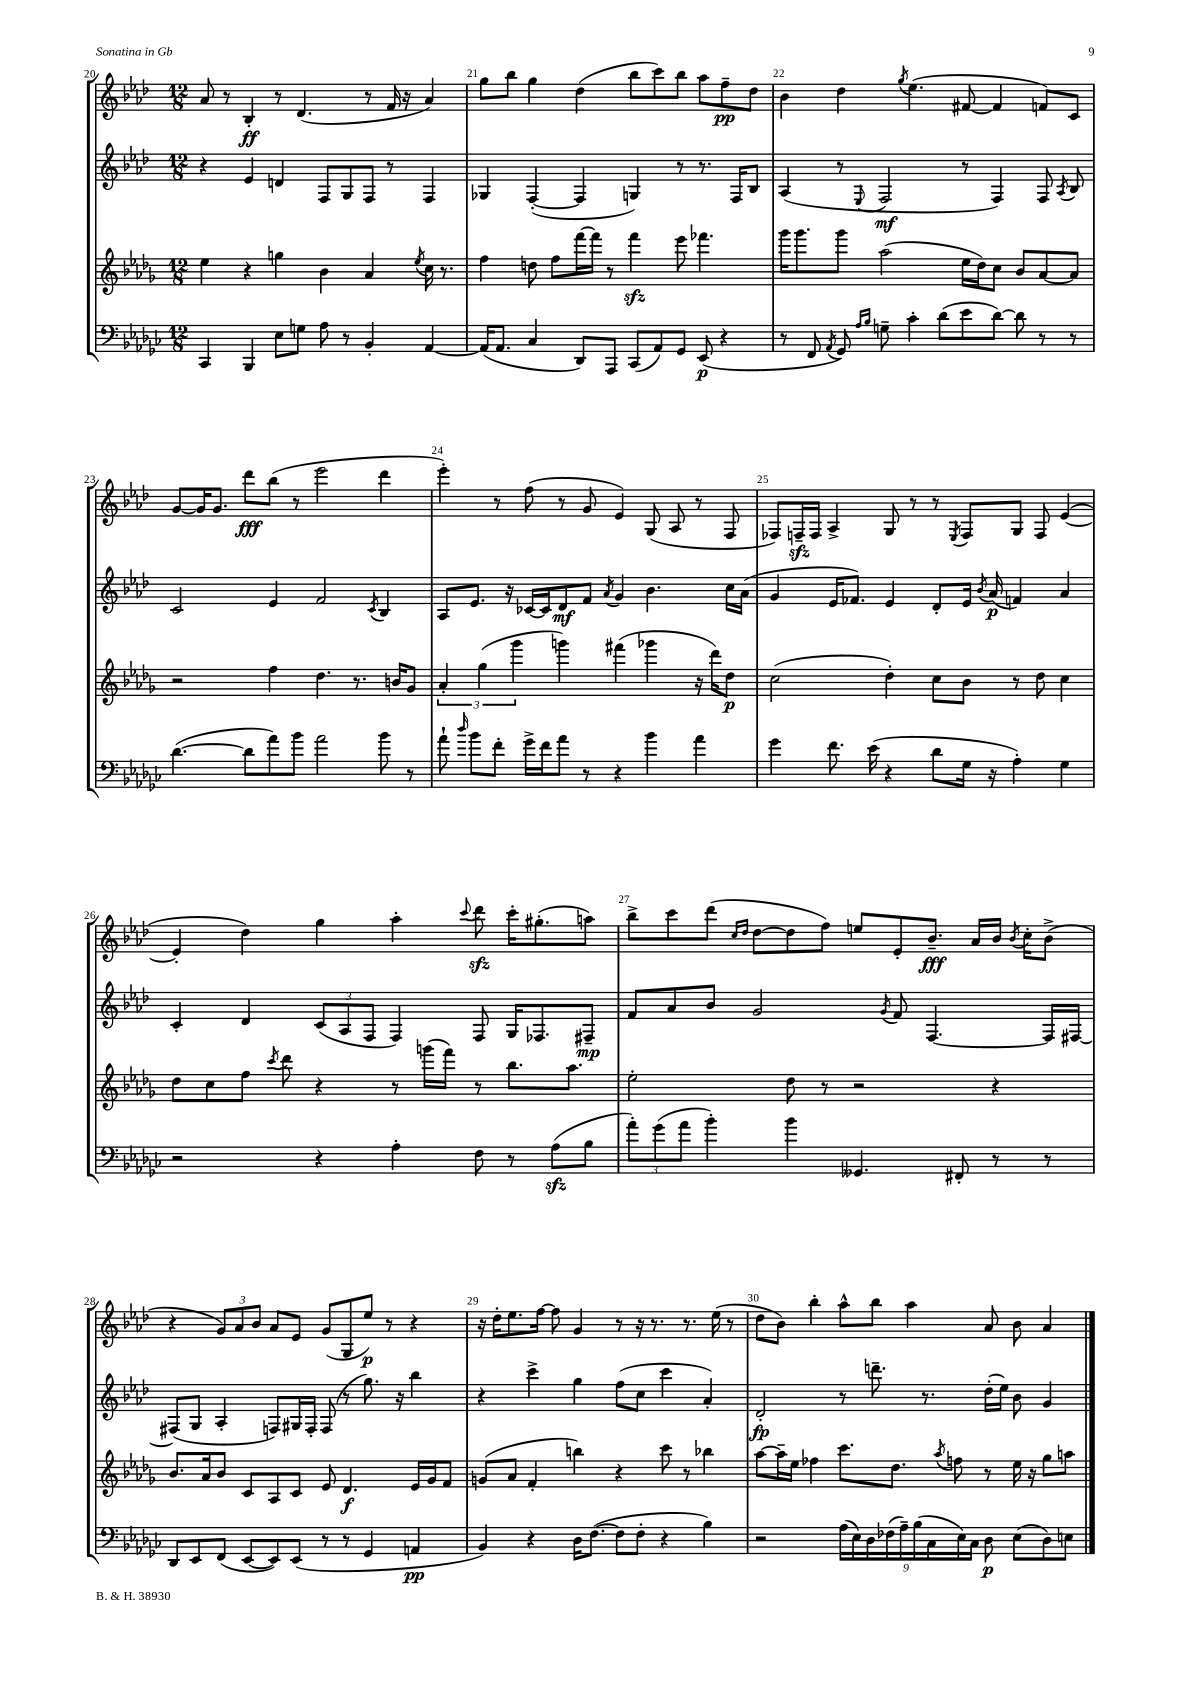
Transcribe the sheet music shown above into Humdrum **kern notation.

**kern	**dynam	**kern	**dynam	**kern	**dynam	**kern	**dynam
*part4	*part4	*part3	*part3	*part2	*part2	*part1	*part1
*staff4	*staff4	*staff3	*staff3	*staff2	*staff2	*staff1	*staff1
*clefF4	*	*clefG2	*	*clefG2	*	*clefG2	*
*k[b-e-a-d-g-c-]	*	*k[b-e-a-d-g-]	*	*k[b-e-a-d-]	*	*k[b-e-a-d-]	*
*M12/8	*	*M12/8	*	*M12/8	*	*M12/8	*
=20	=20	=20	=20	=20	=20	=20	=20
4CC-/	.	4ee-\	.	4r	.	8a-/	.
.	.	.	.	.	.	8r	.
4BBB-/	.	4r	.	4e-/	.	4B-'/	ff
8E-\L	.	4ggn\	.	4dn/	.	8r	.
8Gn\J	.	.	.	.	.	(4.d-/	.
8A-\	.	4b-\	.	8F/L	.	.	.
8r	.	.	.	8G/	.	.	.
4BB-'/	.	4a-/	.	8F/J	.	8r	.
.	.	.	.	8r	.	16f/	.
.	.	.	.	.	.	16r	.
.	.	8qee-/	.	.	.	.	.
[4AA-/	.	16cc\	.	4F/	.	4a-/)	.
.	.	8.r	.	.	.	.	.
=21	=21	=21	=21	=21	=21	=21	=21
(16AA-/KL]	.	4ff\	.	4G-X/	.	8gg\L	.
8.AA-/J	.	.	.	.	.	.	.
.	.	.	.	.	.	8bb-\J	.
4C-/	.	8ddn\	.	([4F'/	.	4gg\	.
.	.	8ff\L	.	.	.	.	.
8DD-/L)	.	[16fff\L	.	4F/]	.	(4dd-\	.
.	.	16fff\JJ]	.	.	.	.	.
8AAA-/J	.	8r	.	.	.	.	.
(8CC-/L	.	4fffzz\	.	4Gn/)	.	8bb-\L	.
8AA-/)	.	.	.	.	.	8ccc\)	.
8GG-/J	.	8eee-\	.	8r	.	8bb-\J	.
(8EE-/	p	4.fff-X\	.	8.r	.	8aa-\L	.
4r	.	.	.	.	.	8ff~\	pp
.	.	.	.	16F/KL	.	.	.
.	.	.	.	8B-/J	.	8dd-\J	.
=22	=22	=22	=22	=22	=22	=22	=22
8r	.	16ggg-\KL	.	(4A-/	.	4b-\	.
.	.	8.ggg-\	.	.	.	.	.
8FF/	.	.	.	.	.	.	.
8qAA-/	.	.	.	.	.	.	.
8GG-/)	.	8ggg-\J	.	8r	.	4dd-\	.
16qqA-/LL	.	.	.	.	.	.	.
16qqB-/JJ	.	.	.	8qqE-/	.	.	.
8Gn~\	.	(2aa-\	.	2F/	mf	.	.
.	.	.	.	.	.	8qgg/	.
4c-'\	.	.	.	.	.	(4.ee-\	.
(8d-\L	.	.	.	.	.	.	.
8e-\	.	16ee-\LL	.	8r	.	[8f#X/	.
.	.	16dd-\J)	.	.	.	.	.
[8d-\J)	.	8cc\J	.	4F/)	.	4f#/]	.
8d-\]	.	8b-/L	.	.	.	.	.
8r	.	[8a-/	.	8F/	.	8fn/L)	.
.	.	.	.	8qA-/	.	.	.
8r	.	8a-/J]	.	8B-/	.	8c/J	.
!!LO:LB:g=z
=23	=23	=23	=23	=23	=23	=23	=23
([4.d-\	.	2r	.	2c/	.	[8g/L	.
.	.	.	.	.	.	16g/K]	.
.	.	.	.	.	.	8.g/J	.
8d-\L]	.	.	.	.	.	8ddd-\L	fff
8a-\)	.	4ff\	.	4e-/	.	(8bb-\J	.
8b-\J	.	.	.	.	.	8r	.
2a-\	.	4.dd-\	.	2f/	.	2eee-\	.
.	.	8.r	.	.	.	.	.
.	.	.	.	8qc/	.	.	.
8b-\	.	.	.	4B-/	.	4ddd-\	.
.	.	16bn/KL	.	.	.	.	.
8r	.	8g-/J	.	.	.	.	.
=24	=24	=24	=24	=24	=24	=24	=24
8a-`\	.	6a-'/	.	8A-/L	.	4eee-'\)	.
16qqdd-/	.	.	.	.	.	.	.
8b-\L	.	.	.	8.e-/J	.	.	.
.	.	(6gg-\	.	.	.	.	.
8f'\J	.	.	.	.	.	8r	.
.	.	.	.	16r	.	.	.
.	.	6ggg-\	.	.	.	.	.
16g-^\LL	.	.	.	[16c-X/LL	.	(8ff\	.
16f\J	.	.	.	16c-/J]	.	.	.
8a-\J	.	4gggn\)	.	8d-/	mf	8r	.
8r	.	.	.	8f/J	.	8g/	.
.	.	.	.	8qa-/	.	.	.
4r	.	(4fff#X\	.	4g/	.	4e-/)	.
4b-\	.	4ggg-X\	.	4.b-\	.	(8G/	.
.	.	.	.	.	.	8A-/	.
4a-\	.	16r	.	.	.	8r	.
.	.	16ddd-\KL)	.	.	.	.	.
.	.	8dd-\J	p	16cc\LL	.	8F/	.
.	.	.	.	(16a-\JJ	.	.	.
=25	=25	=25	=25	=25	=25	=25	=25
4g-\	.	(2cc\	.	4g/	.	8F-X/L)	.
.	.	.	.	.	.	16Fnzz~/L	.
.	.	.	.	.	.	16F/JJ	.
8.f\	.	.	.	16e-/KL	.	4A-^/	.
.	.	.	.	8.f-X/J)	.	.	.
(16e-\	.	.	.	.	.	.	.
4r	.	4dd-'\)	.	4e-/	.	8G/	.
.	.	.	.	.	.	8r	.
8d-\L	.	8cc\L	.	8d-'/L	.	8r	.
.	.	.	.	.	.	8qE-/	.
16G-\Jk	.	8b-\J	.	16e-/Jk	.	8F/L	.
.	.	.	.	8qb-/	.	.	.
16r	.	.	.	(16a-/	p	.	.
4A-'\)	.	8r	.	4fn/)	.	8G/J	.
.	.	8dd-\	.	.	.	8F/	.
4G-\	.	4cc\	.	4a-/	.	([4e-/	.
!!LO:LB:g=z
=26	=26	=26	=26	=26	=26	=26	=26
2r	.	8dd-\L	.	4c'/	.	4e-'/]	.
.	.	8cc\	.	.	.	.	.
.	.	8ff\J	.	4d-/	.	4dd-\)	.
.	.	8qccc/	.	.	.	.	.
.	.	8ddd-\	.	.	.	.	.
4r	.	4r	.	(12c/L	.	4gg\	.
.	.	.	.	12A-/	.	.	.
.	.	.	.	12F/J	.	.	.
4A-'\	.	8r	.	4F/)	.	4aa-'\	.
.	.	(16gggn\LL	.	.	.	.	.
.	.	16fff\JJ)	.	.	.	.	.
.	.	.	.	.	.	8qqccc/	.
8F\	.	8r	.	8F/	.	8ddd-zz\	.
8r	.	8.bb-\L	.	16G/KL	.	16ccc'\KL	.
.	.	.	.	8.F-X/	.	(8.gg#X'\	.
(8A-zz\L	.	.	.	.	.	.	.
.	.	8.aa-\J	.	.	.	.	.
8B-\J	.	.	.	8F#X~/J	mp	8aan\J)	.
=27	=27	=27	=27	=27	=27	=27	=27
12a-'\L)	.	2ee-'\	.	8f/L	.	8bb-^\L	.
(12g-\	.	.	.	.	.	.	.
.	.	.	.	8a-/	.	8ccc\	.
12a-\J	.	.	.	.	.	.	.
4b-'\)	.	.	.	8b-/J	.	(8ddd-\J	.
.	.	.	.	.	.	16qqcc/LL	.
.	.	.	.	.	.	16qqdd-/JJ	.
.	.	.	.	2g/	.	[8dd-\L	.
4b-\	.	8dd-\	.	.	.	8dd-\]	.
.	.	8r	.	.	.	8ff\J)	.
4.GG--X/	.	2r	.	.	.	8een/L	.
.	.	.	.	8qg/	.	.	.
.	.	.	.	8f/	.	8e-'/	.
.	.	.	.	[4.F/	.	8.b-~/J	fff
8FF#X'/	.	.	.	.	.	.	.
.	.	.	.	.	.	16a-/LL	.
8r	.	4r	.	.	.	16b-/JJ	.
.	.	.	.	.	.	8qb-/	.
.	.	.	.	.	.	16cc'\KL	.
8r	.	.	.	16F/LL]	.	(8b-^\J	.
.	.	.	.	[16F#X/JJ	.	.	.
!!LO:LB:g=z
=28	=28	=28	=28	=28	=28	=28	=28
8DD-/L	.	8.b-/L	.	(8F#X/L]	.	4r	.
8EE-/	.	.	.	8G/J	.	.	.
.	.	16a-/k	.	.	.	.	.
(8FF/J	.	8b-/J	.	4A-'/	.	12g/L)	.
.	.	.	.	.	.	12a-/	.
[8EE-/L	.	8c/L	.	.	.	.	.
.	.	.	.	.	.	12b-/J	.
8EE-/])	.	8A-/	.	8Fn/L)	.	8a-/L	.
(8EE-/J	.	8c/J	.	16G#X/L	.	8e-/J	.
.	.	.	.	16F'/JJ	.	.	.
8r	.	8e-/	.	(8F/	.	(8g/L	.
8r	.	4.d-/	f	8r	.	8G/	.
4GG-/	.	.	.	8.gg\)	.	8ee-/J)	p
.	.	.	.	.	.	8r	.
.	.	.	.	16r	.	.	.
4AAn/	pp	16e-/LL	.	4bb-\	.	4r	.
.	.	16g-/J	.	.	.	.	.
.	.	8f/J	.	.	.	.	.
=29	=29	=29	=29	=29	=29	=29	=29
4BB-/)	.	(8gn/L	.	4r	.	16r	.
.	.	.	.	.	.	16dd-'\KL	.
.	.	8a-/J	.	.	.	8.ee-\	.
4r	.	4f'/	.	4ccc^\	.	.	.
.	.	.	.	.	.	[16ff\Jk	.
.	.	.	.	.	.	8ff\]	.
16D-\KL	.	4bbn\)	.	4gg\	.	4g/	.
([8.F\J	.	.	.	.	.	.	.
8F\L]	.	4r	.	(8ff\L	.	8r	.
8F'\J	.	.	.	8cc\J	.	16r	.
.	.	.	.	.	.	8.r	.
4r	.	8ccc\	.	4ccc\	.	.	.
.	.	8r	.	.	.	8.r	.
4B-\)	.	4bb-X\	.	4a-'/)	.	.	.
.	.	.	.	.	.	(16ee-\	.
.	.	.	.	.	.	8r	.
=30	=30	=30	=30	=30	=30	=30	=30
2r	.	[8aa-\L	.	2d-'/	fp	8dd-\L	.
.	.	16aa-~\L]	.	.	.	8b-\J)	.
.	.	16ee-\JJ	.	.	.	.	.
.	.	4ff-X\	.	.	.	4bb-'\	.
(18A-\LL	.	8.ccc\L	.	8r	.	8aa-^^\L	.
18E-\)	.	.	.	.	.	.	.
18D-\	.	.	.	.	.	.	.
.	.	.	.	8.dddn~\	.	8bb-\J	.
(18F-X\	.	.	.	.	.	.	.
.	.	8.dd-\J	.	.	.	.	.
18A-~\)	.	.	.	.	.	.	.
.	.	.	.	.	.	4aa-\	.
(18B-\	.	.	.	.	.	.	.
.	.	.	.	8.r	.	.	.
18C-\	.	.	.	.	.	.	.
.	.	8qaa-/	.	.	.	.	.
.	.	8ffn\	.	.	.	.	.
18E-\)	.	.	.	.	.	.	.
18C-\JJ	.	.	.	.	.	.	.
8D-\	p	8r	.	(16dd-'\LL	.	8a-/	.
.	.	.	.	16ee-\JJ)	.	.	.
(8E-\L	.	16ee-\	.	8b-\	.	8b-\	.
.	.	16r	.	.	.	.	.
8D-\)	.	8gg-\L	.	4g/	.	4a-/	.
8En\J	.	8aan\J	.	.	.	.	.
==	==	==	==	==	==	==	==
*-	*-	*-	*-	*-	*-	*-	*-
